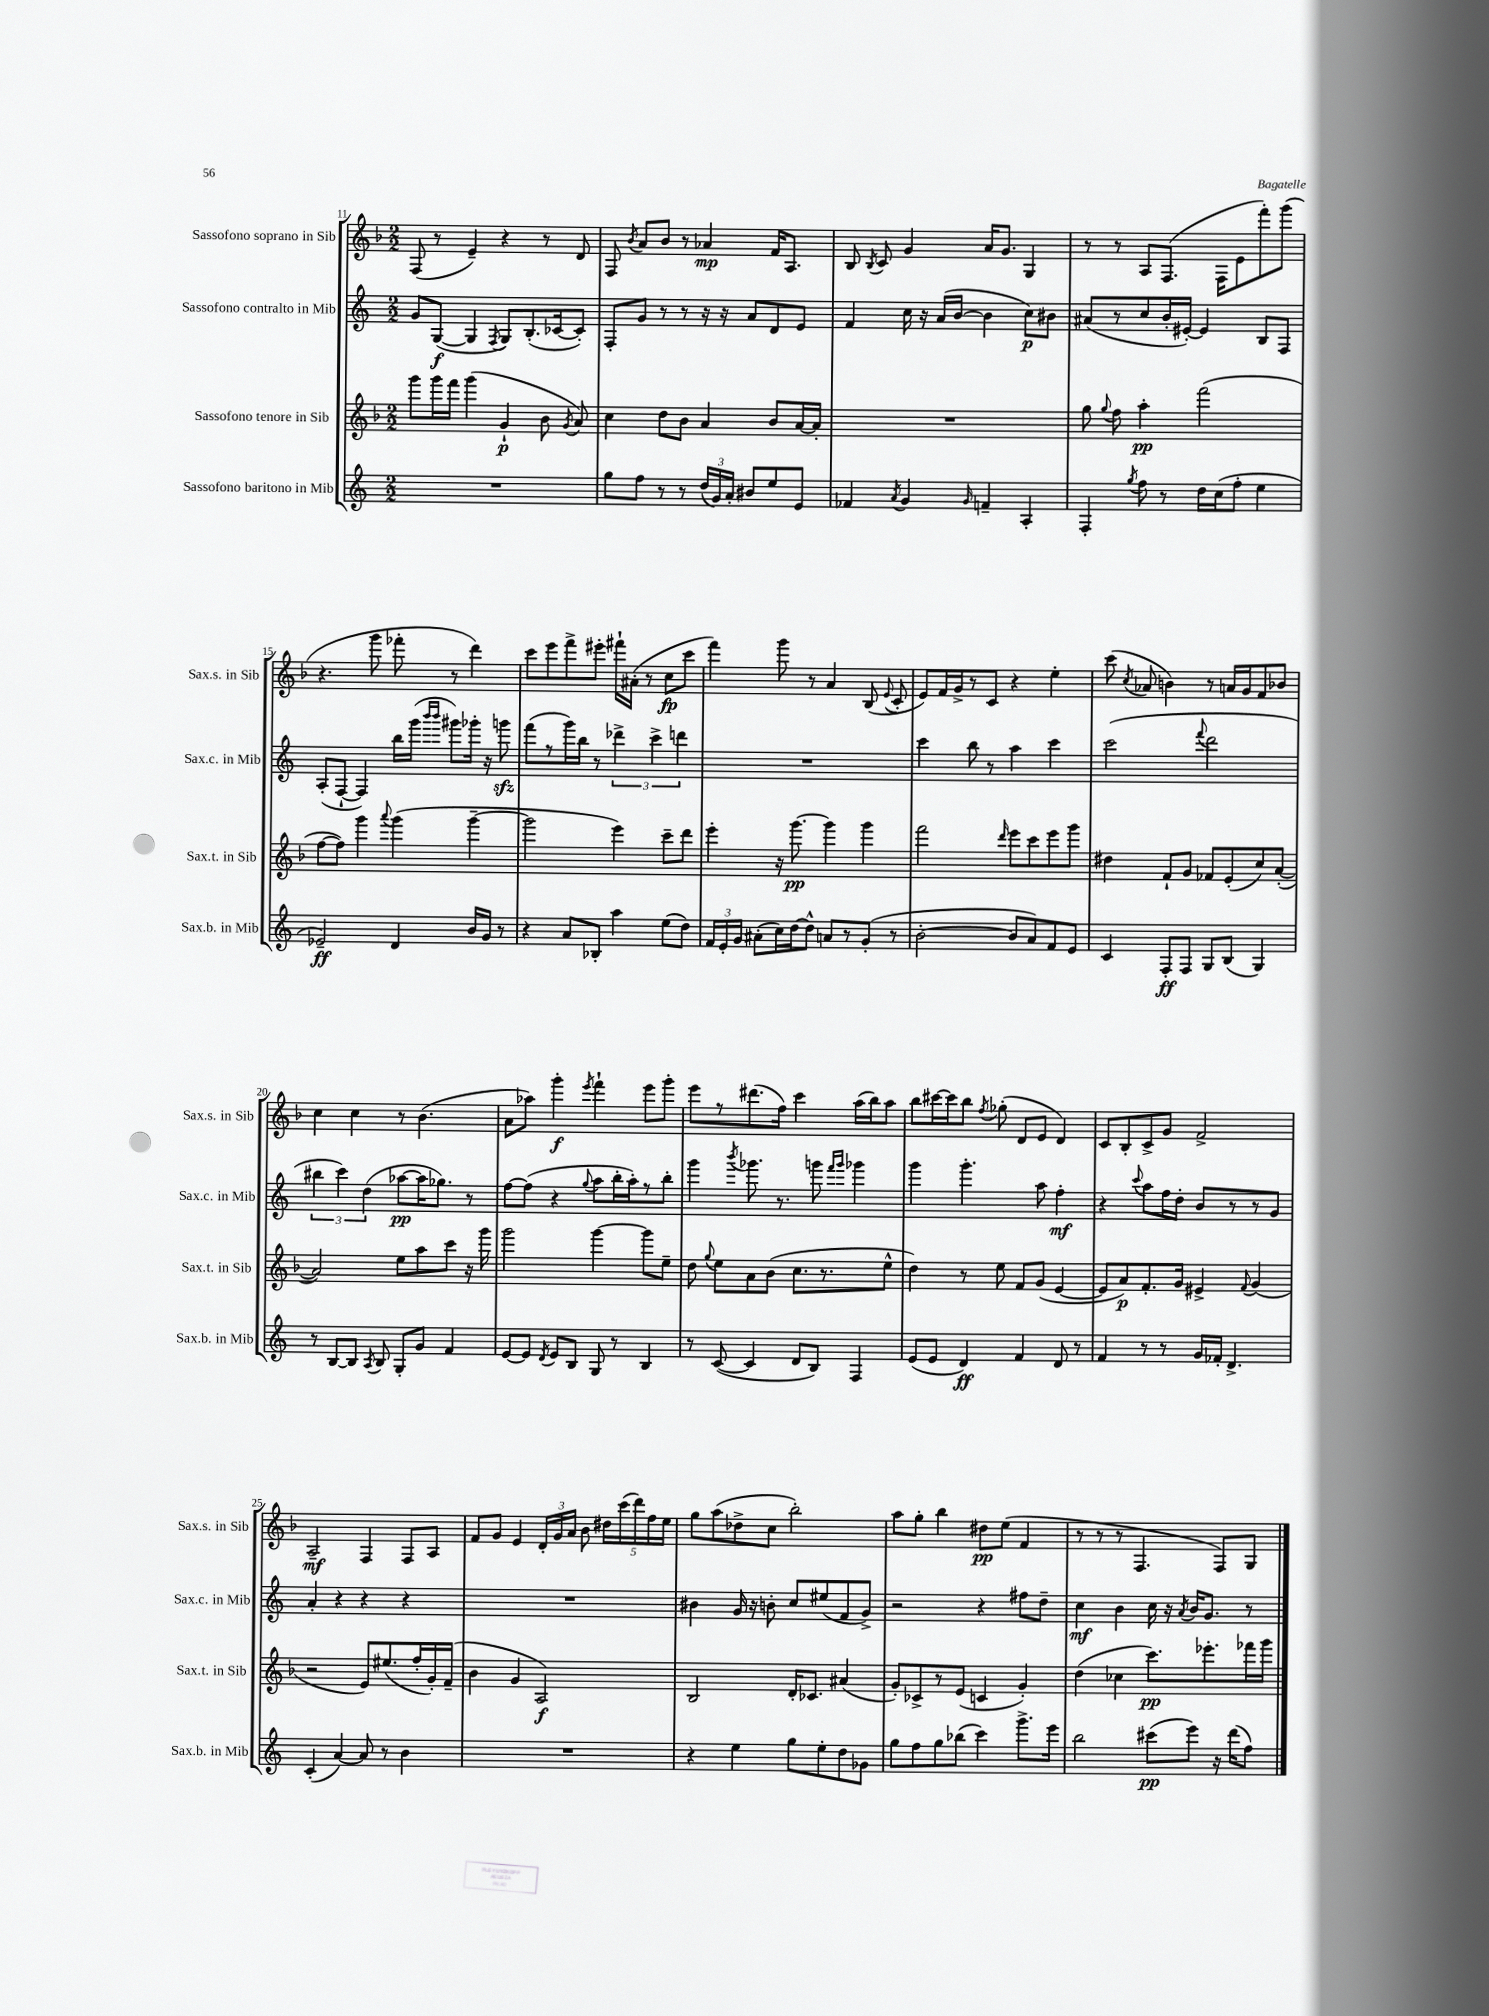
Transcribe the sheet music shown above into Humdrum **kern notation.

**kern	**dynam	**kern	**dynam	**kern	**dynam	**kern	**dynam
*part4	*part4	*part3	*part3	*part2	*part2	*part1	*part1
*staff4	*staff4	*staff3	*staff3	*staff2	*staff2	*staff1	*staff1
*I"Sassofono baritono in Mib	*	*I"Sassofono tenore in Sib	*	*I"Sassofono contralto in Mib	*	*I"Sassofono soprano in Sib	*
*I'Sax.b. in Mib	*	*I'Sax.t. in Sib	*	*I'Sax.c. in Mib	*	*I'Sax.s. in Sib	*
*clefG2	*	*clefG2	*	*clefG2	*	*clefG2	*
*k[]	*	*k[b-]	*	*k[]	*	*k[b-]	*
*M2/2	*	*M2/2	*	*M2/2	*	*M2/2	*
=11	=11	=11	=11	=11	=11	=11	=11
1r	.	8ggg\L	.	8g/L	.	(8F/	.
.	.	16ggg\L	.	([8G/J	f	8r	.
.	.	16fff\JJ	.	.	.	.	.
.	.	(4ggg\	.	4G/]	.	4e~/)	.
.	.	.	.	8qF/	.	.	.
.	.	4g`/	p	8G/L)	.	4r	.
.	.	.	.	(8.B'/	.	.	.
.	.	8b-\	.	.	.	8r	.
.	.	.	.	[16c-X/k	.	.	.
.	.	8qg/	.	.	.	.	.
.	.	8a/)	.	8c-'/J])	.	8d/	.
=12	=12	=12	=12	=12	=12	=12	=12
8gg\L	.	4cc\	.	8F'/L	.	8F/	.
.	.	.	.	.	.	8qb-/	.
8ff\J	.	.	.	8g/J	.	8a/L	.
8r	.	8dd\L	.	8r	.	8b-/J	.
8r	.	8b-\J	.	8r	.	8r	.
(24dd/LL	.	4a/	.	16r	.	4a-X/	mp
24g/)	.	.	.	.	.	.	.
.	.	.	.	16r	.	.	.
24a'/JJ	.	.	.	.	.	.	.
8b#X/L	.	.	.	8a/L	.	.	.
8ee/	.	8b-/L	.	8d/	.	16f/KL	.
.	.	.	.	.	.	8.A/J	.
8e/J	.	[16a/L	.	8e/J	.	.	.
.	.	16a'/JJ]	.	.	.	.	.
=13	=13	=13	=13	=13	=13	=13	=13
4f-X/	.	1r	.	4f/	.	8B-/	.
.	.	.	.	.	.	8qB-/	.
.	.	.	.	.	.	8c/	.
8qa/	.	.	.	.	.	.	.
4g/	.	.	.	16cc\	.	4g/	.
.	.	.	.	16r	.	.	.
.	.	.	.	(16a/LL	.	.	.
.	.	.	.	[16b/JJ	.	.	.
16qqg/	.	.	.	.	.	.	.
4fn~/	.	.	.	4b\]	.	16a/KL	.
.	.	.	.	.	.	8.g/J	.
4A'/	.	.	.	8cc\L)	p	4G/	.
.	.	.	.	8b#X\J	.	.	.
=14	=14	=14	=14	=14	=14	=14	=14
4F'/	.	8gg\	.	(8a#X/L	.	8r	.
.	.	8qqgg/	.	.	.	.	.
.	.	8ff\	.	8r	.	8r	.
8qgg/	.	.	.	.	.	.	.
8ff\	.	4aa'\	pp	8cc/	.	8A/L	.
8r	.	.	.	16b'/L	.	(8.F/J	.
.	.	.	.	[16e#X'/JJ)	.	.	.
16dd\LL	.	(2fff\	.	4e#/]	.	.	.
(16cc\J	.	.	.	.	.	16F\KL	.
8ff'\J	.	.	.	.	.	8e\	.
4ee\	.	.	.	8B/L	.	8fff'\)	.
.	.	.	.	8F/J	.	(8ggg\J	.
!!LO:LB:g=z
=15	=15	=15	=15	=15	=15	=15	=15
2e-X~/)	ff	[8ff\L	.	(8A'/L	.	4.r	.
.	.	8ff\J])	.	[8F`/J	.	.	.
.	.	4ggg\	.	4F/])	.	.	.
.	.	.	.	.	.	8ggg\	.
.	.	8qqaaa/	.	.	.	.	.
4d/	.	(4ggg\	.	16bb\LL	.	8fff-X'\	.
.	.	.	.	(16ggg\JJ	.	.	.
.	.	.	.	16qqbbb/LL	.	.	.
.	.	.	.	16qqbbb/JJ	.	.	.
.	.	.	.	8ggg#X\L)	.	8r	.
16b/LL	.	[4ggg~\	.	16ggg-X'\Jk	.	4ddd\)	.
16g/JJ	.	.	.	16r	.	.	.
8r	.	.	.	8gggnzz\	.	.	.
=16	=16	=16	=16	=16	=16	=16	=16
4r	.	2ggg\]	.	(8fff\L	.	8ccc\L	.
.	.	.	.	8r	.	8eee\	.
8a/L	.	.	.	16ggg\L)	.	8fff^\	.
.	.	.	.	16bb\JJ	.	.	.
8B-X'/J	.	.	.	8r	.	8eee#X'\J	.
4aa\	.	4eee\)	.	6ddd-X^\	.	16fff#X`\LL	.
.	.	.	.	.	.	(16a#X'\JJ	.
.	.	.	.	.	.	8r	.
.	.	.	.	6ccc^\	.	.	.
(8ee\L	.	8ccc~\L	.	.	.	8cc\L	fp
.	.	.	.	6dddn\	.	.	.
8dd\J)	.	8ddd\J	.	.	.	8ccc\J	.
=17	=17	=17	=17	=17	=17	=17	=17
24f/LL	.	4eee'\	.	1r	.	4fff\)	.
24e'/	.	.	.	.	.	.	.
24g/JJ	.	.	.	.	.	.	.
(8a#X'\L	.	.	.	.	.	.	.
16cc\L)	.	16r	.	.	.	8ggg\	.
[16dd\J	.	[8.ggg\	pp	.	.	.	.
8dd^^\J]	.	.	.	.	.	8r	.
8an/L	.	4ggg\]	.	.	.	4a/	.
8r	.	.	.	.	.	.	.
(8g'/J	.	4ggg\	.	.	.	(8B-/	.
.	.	.	.	.	.	8qqe/	.
8r	.	.	.	.	.	8c'/	.
=18	=18	=18	=18	=18	=18	=18	=18
[2b'\	.	2fff\	.	4ccc\	.	8e/L)	.
.	.	.	.	.	.	16f/L	.
.	.	.	.	.	.	16g^/J	.
.	.	.	.	8bb\	.	8r	.
.	.	.	.	8r	.	8c/J	.
.	.	16qqddd/	.	.	.	.	.
8b/L]	.	8eee\L	.	4aa\	.	4r	.
8a/)	.	8ccc\	.	.	.	.	.
8f/	.	8eee\	.	4ccc\	.	4ee'\	.
8e/J	.	8ggg\J	.	.	.	.	.
=19	=19	=19	=19	=19	=19	=19	=19
4c/	.	4dd#X\	.	(2ccc\	.	(8ccc\	.
.	.	.	.	.	.	8qcc/	.
.	.	.	.	.	.	8a-X/	.
8F'/L	ff	8f`/L	.	.	.	4bn\)	.
8F/J	.	8g/J	.	.	.	.	.
.	.	.	.	8qqfff/	.	.	.
8G/L	.	8f-X/L	.	2ddd\	.	8r	.
(8B/J	.	(8e'/	.	.	.	16an/LL	.
.	.	.	.	.	.	16g/J	.
4G/)	.	8cc/)	.	.	.	8f/	.
.	.	([8a'/J	.	.	.	8b-X/J	.
!!LO:LB:g=z
=20	=20	=20	=20	=20	=20	=20	=20
8r	.	2a/])	.	6bb#X\	.	4cc\	.
[8B/L	.	.	.	.	.	.	.
.	.	.	.	6ccc\)	.	.	.
8B/J]	.	.	.	.	.	4cc\	.
.	.	.	.	(6dd\	.	.	.
8qA/	.	.	.	.	.	.	.
8B/	.	.	.	.	.	.	.
8G'/L	.	8ee\L	.	[8aa-X\L	pp	8r	.
8g/J	.	8aa\	.	16aa-\K]	.	(4.b-\	.
.	.	.	.	8.gg-X\J)	.	.	.
4f/	.	8ccc\J	.	.	.	.	.
.	.	16r	.	8r	.	.	.
.	.	16ggg\	.	.	.	.	.
=21	=21	=21	=21	=21	=21	=21	=21
[8e/L	.	2ggg\	.	[8ff\L	.	8a\L	.
8e/J]	.	.	.	(8ff\J]	.	8aa-X\J)	.
8qd/	.	.	.	.	.	.	.
8e/L	.	.	.	4r	.	4ggg'\	f
8B/J	.	.	.	.	.	.	.
.	.	.	.	8qqgg/	.	8qeee/	.
8G/	.	[4ggg\	.	8aa\L	.	4fff`\	.
8r	.	.	.	16bb'\L	.	.	.
.	.	.	.	16aa'\J)	.	.	.
4B/	.	8ggg\L]	.	8r	.	8eee\L	.
.	.	8ee~\J	.	8bb'\J	.	8ggg'\J	.
=22	=22	=22	=22	=22	=22	=22	=22
8r	.	8dd\	.	4ggg\	.	8eee\L	.
.	.	8qqgg/	.	.	.	.	.
([8c/	.	8ee\L	.	.	.	8r	.
.	.	.	.	8qbbb/	.	.	.
4c/]	.	8a\	.	8.ggg-X\	.	(8.ddd#X\	.
.	.	(8b-\J	.	.	.	.	.
.	.	.	.	8.r	.	16ff\Jk)	.
8d/L	.	8.cc\L	.	.	.	4ccc\	.
8B/J)	.	.	.	8gggn\	.	.	.
.	.	8.r	.	.	.	.	.
.	.	.	.	16qqfff/LL	.	.	.
.	.	.	.	16qqggg/JJ	.	.	.
4F/	.	.	.	4ggg-X\	.	(16aa\LL	.
.	.	.	.	.	.	16bb-\J)	.
.	.	8ee^^\J	.	.	.	8aa\J	.
=23	=23	=23	=23	=23	=23	=23	=23
(8e/L	.	4dd\)	.	4ggg\	.	8bb-\L	.
8e/J	.	.	.	.	.	[16ccc#X\L	.
.	.	.	.	.	.	16ccc#\J]	.
4d/)	ff	8r	.	4.ggg'\	.	8bb-\J	.
.	.	.	.	.	.	8qff/	.
.	.	8ee\	.	.	.	(8gg-X'\	.
4f/	.	8f/L	.	.	.	8d/L	.
.	.	(8g/J	.	8aa\	.	8e/J	.
8d/	.	[4e/	.	4ff'\	mf	4d/)	.
8r	.	.	.	.	.	.	.
=24	=24	=24	=24	=24	=24	=24	=24
4f/	.	8e/L]	.	4r	.	8c/L	.
.	.	8a/)	p	.	.	8B-'/	.
.	.	.	.	8qqccc/	.	.	.
8r	.	8.f'/	.	8aa\L	.	8c^/	.
8r	.	.	.	16ff\L	.	8g/J	.
.	.	16g/Jk	.	16dd'\JJ	.	.	.
16g/LL	.	4e#X^/	.	8b/L	.	2f^/	.
16f-X'/JJ	.	.	.	.	.	.	.
4.d^/	.	.	.	8r	.	.	.
.	.	8qqf/	.	.	.	.	.
.	.	(4g/	.	8r	.	.	.
.	.	.	.	8g/J	.	.	.
!!LO:LB:g=z
=25	=25	=25	=25	=25	=25	=25	=25
(4c'/	.	2r	.	4a'/	.	2A~/	mf
[4a/)	.	.	.	4r	.	.	.
8a/]	.	8e/L)	.	4r	.	4F/	.
8r	.	(8.ee#X/	.	.	.	.	.
4b\	.	.	.	4r	.	8F/L	.
.	.	16ff'/L	.	.	.	.	.
.	.	16g'/)	.	.	.	8A/J	.
.	.	(16f~/JJ	.	.	.	.	.
=26	=26	=26	=26	=26	=26	=26	=26
1r	.	4b-\	.	1r	.	8f/L	.
.	.	.	.	.	.	8g/J	.
.	.	4g/	.	.	.	4e/	.
.	.	2A/)	f	.	.	24d'/LL	.
.	.	.	.	.	.	24g/	.
.	.	.	.	.	.	24a/JJ	.
.	.	.	.	.	.	8b-\	.
.	.	.	.	.	.	20dd#X\LL	.
.	.	.	.	.	.	(20ccc\	.
.	.	.	.	.	.	20ddd\)	.
.	.	.	.	.	.	20ff\	.
.	.	.	.	.	.	20ee\JJ	.
=27	=27	=27	=27	=27	=27	=27	=27
4r	.	2B-/	.	4b#X\	.	8gg\L	.
.	.	.	.	.	.	(8aa\	.
4ee\	.	.	.	16g/	.	8dd-X^\	.
.	.	.	.	16r	.	.	.
.	.	.	.	8bn'\	.	8cc\J	.
8gg\L	.	16d'/KL	.	8cc/L	.	2bb-'\)	.
.	.	8.c-X/J	.	.	.	.	.
8ee'\	.	.	.	(8ee#X/	.	.	.
8dd\	.	(4a#X/	.	8f/	.	.	.
8g-X\J	.	.	.	8g^/J)	.	.	.
=28	=28	=28	=28	=28	=28	=28	=28
8gg\L	.	8g'/L)	.	2r	.	8aa\L	.
8ff\	.	8c-X^/	.	.	.	8gg'\J	.
8gg\	.	8r	.	.	.	4bb-\	.
(8bb-X\J	.	(8e/J	.	.	.	.	.
4ccc\)	.	4cn/	.	4r	.	8dd#X\L	pp
.	.	.	.	.	.	(8ee\J	.
8.ggg^\L	.	4g'/)	.	8ff#X\L	.	4f/	.
.	.	.	.	8dd~\J	.	.	.
16eee\Jk	.	.	.	.	.	.	.
=29	=29	=29	=29	=29	=29	=29	=29
2bb\	.	(4dd\	.	4cc\	mf	8r	.
.	.	.	.	.	.	8r	.
.	.	4cc-X\	.	4b\	.	8r	.
.	.	.	.	.	.	4.F/	.
(8ccc#X\L	pp	8.ccc\L)	pp	16cc\	.	.	.
.	.	.	.	16r	.	.	.
.	.	.	.	8qa/	.	.	.
8eee\J)	.	.	.	16b/KL	.	.	.
.	.	8.eee-X'\	.	8.g/J	.	.	.
16r	.	.	.	.	.	8F/L)	.
(16ddd\KL	.	.	.	.	.	.	.
8ff\J)	.	16fff-X\L	.	8r	.	8G/J	.
.	.	16ggg\JJ	.	.	.	.	.
==	==	==	==	==	==	==	==
*-	*-	*-	*-	*-	*-	*-	*-
